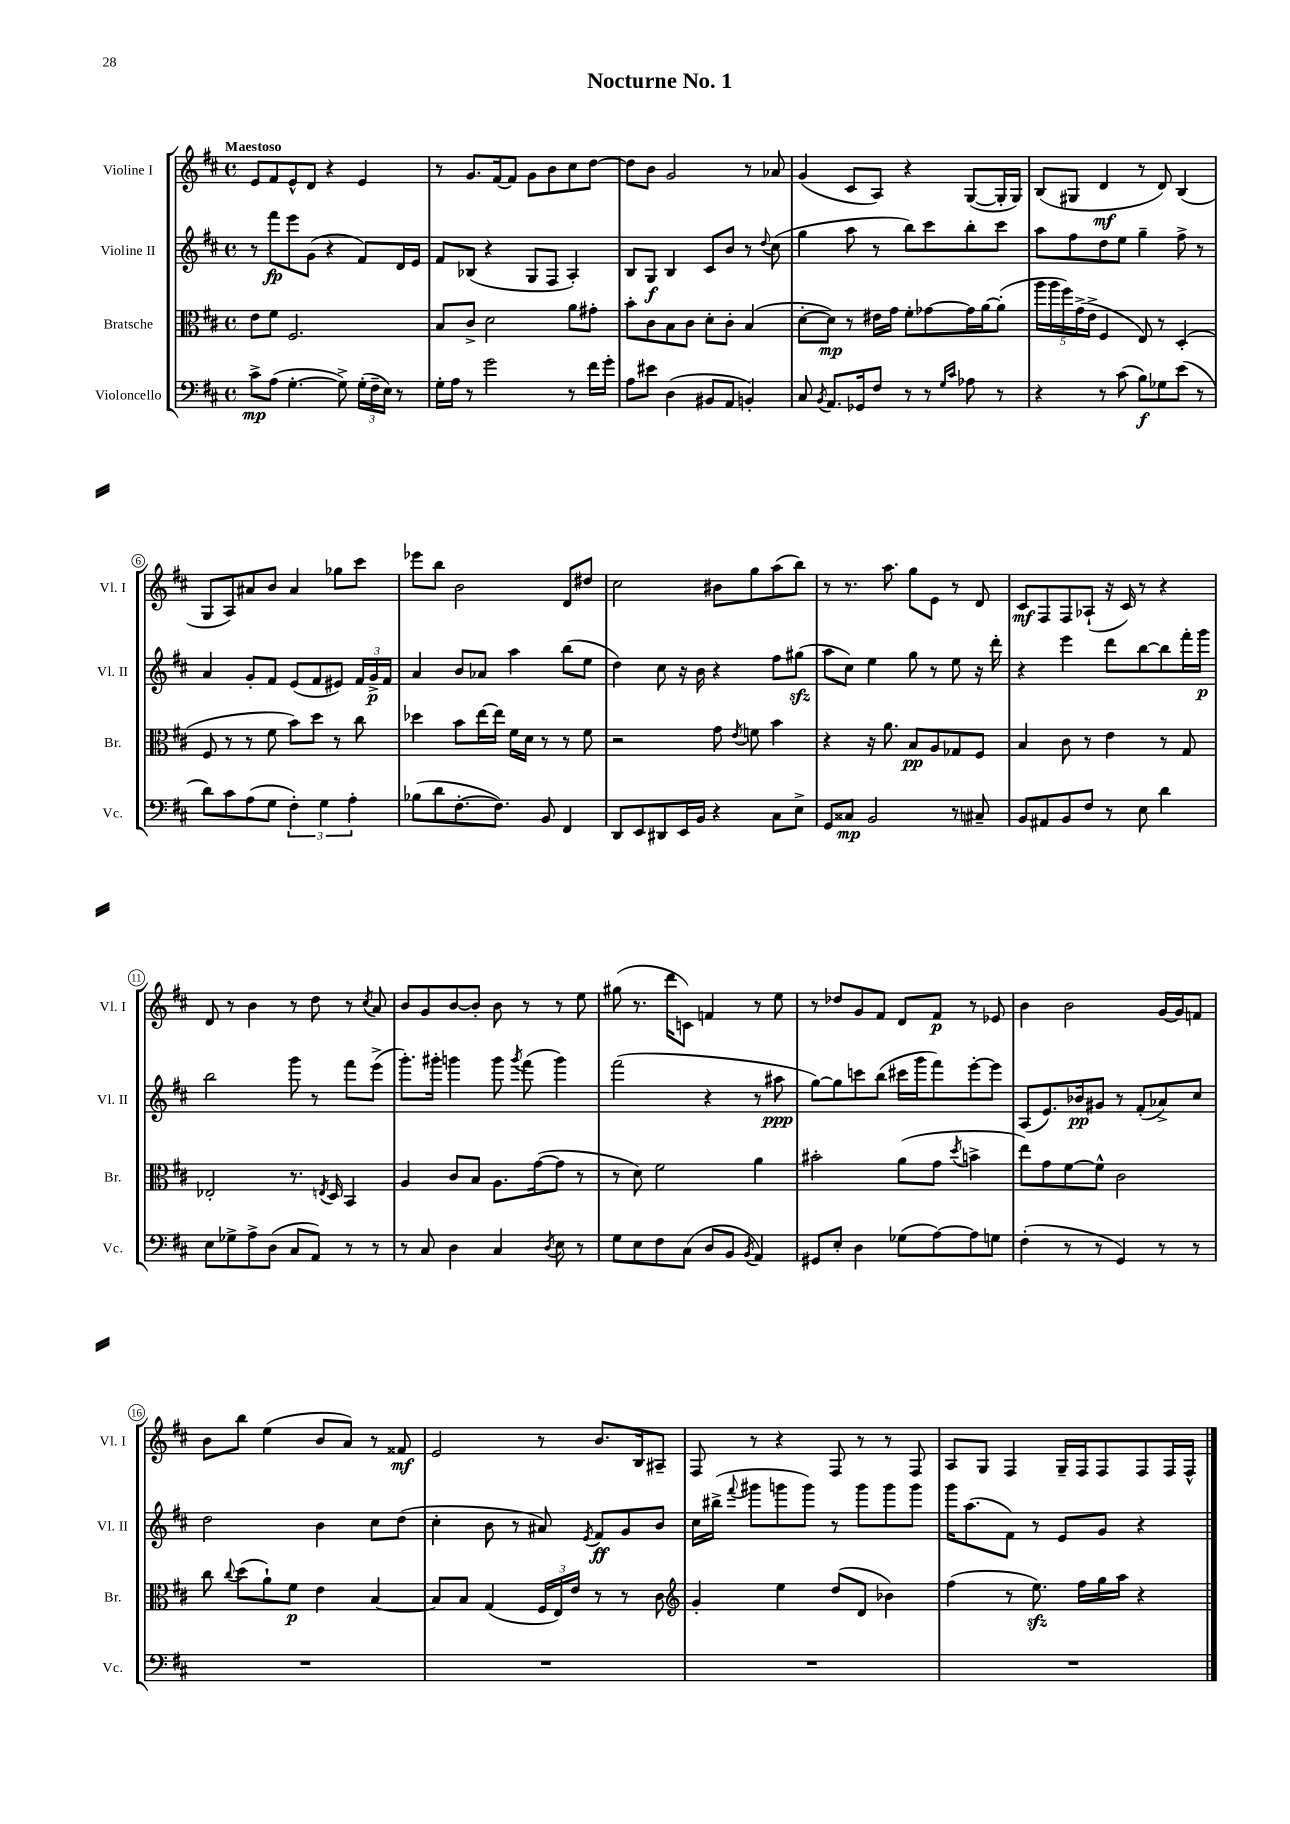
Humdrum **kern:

**kern	**dynam	**kern	**dynam	**kern	**dynam	**kern	**dynam
*part4	*part4	*part3	*part3	*part2	*part2	*part1	*part1
*staff4	*staff4	*staff3	*staff3	*staff2	*staff2	*staff1	*staff1
*I"Violoncello	*	*I"Bratsche	*	*I"Violine II	*	*I"Violine I	*
*I'Vc.	*	*I'Br.	*	*I'Vl. II	*	*I'Vl. I	*
*clefF4	*	*clefC3	*	*clefG2	*	*clefG2	*
*k[f#c#]	*	*k[f#c#]	*	*k[f#c#]	*	*k[f#c#]	*
*M4/4	*	*M4/4	*	*M4/4	*	*M4/4	*
*met(c)	*	*met(c)	*	*met(c)	*	*met(c)	*
=1	=1	=1	=1	=1	=1	=1	=1
!	!	!	!	!	!	!LO:TX:a:B:t=Maestoso	!
8c#^\L	mp	8e\L	.	8r	.	8e/L	.
(8A\J	.	8f#\J	.	8fff#\L	fp	8f#/	.
[4.G'\	.	2.F#/	.	8eee\	.	8e^^/	.
.	.	.	.	(8g\J	.	8d/J	.
.	.	.	.	4r	.	4r	.
8G^\])	.	.	.	.	.	.	.
(24G'\LL	.	.	.	8f#/L)	.	4e/	.
24F#~\	.	.	.	.	.	.	.
24E\JJ)	.	.	.	.	.	.	.
8r	.	.	.	16d/L	.	.	.
.	.	.	.	16e/JJ	.	.	.
=2	=2	=2	=2	=2	=2	=2	=2
16G'\LL	.	8B/L	.	8f#/L	.	8r	.
16A\JJ	.	.	.	.	.	.	.
8r	.	8c#^/J	.	(8B-X/J	.	8.g/L	.
2g\	.	2d\	.	4r	.	.	.
.	.	.	.	.	.	[16f#/k	.
.	.	.	.	.	.	8f#/J]	.
.	.	.	.	8G/L	.	8g\L	.
.	.	.	.	8F#/J	.	8b\	.
8r	.	8a\L	.	4A'/)	.	8cc#\	.
16f#\LL	.	8g#X'\J	.	.	.	[8dd\J	.
16g'\JJ	.	.	.	.	.	.	.
=3	=3	=3	=3	=3	=3	=3	=3
8A\L	.	8b'\L	.	8B/L	.	8dd\L]	.
8e#X\J	.	8c#\	.	8G/J	f	8b\J	.
(4D\	.	8B\	.	4B/	.	2g/	.
.	.	8c#\J	.	.	.	.	.
8BB#X/L	.	8d'\L	.	8c#/L	.	.	.
8AA/J	.	8c#'\J	.	8b/J	.	.	.
4BBn'/)	.	(4B/	.	8r	.	8r	.
.	.	.	.	8qqdd/	.	.	.
.	.	.	.	(8cc#\	.	8a-X/	.
=4	=4	=4	=4	=4	=4	=4	=4
8C#/	.	[8d'\L	.	4gg\	.	(4g/	.
8qBB/	.	.	.	.	.	.	.
8.AA/L	.	8d\J])	mp	.	.	.	.
.	.	8r	.	8aa\	.	8c#/L	.
16GG-X/k	.	.	.	.	.	.	.
8F#/J	.	16e#X\LL	.	8r	.	8A/J)	.
.	.	16g\JJ	.	.	.	.	.
8r	.	8f#'\L	.	8bb\L)	.	4r	.
8r	.	[8g-X\	.	8ccc#\	.	.	.
16qqG/LL	.	.	.	.	.	.	.
16qqc#/JJ	.	.	.	.	.	.	.
8A-X\	.	16g-\L]	.	8bb'\	.	([8G/L	.
.	.	[16a\J	.	.	.	.	.
8r	.	(8a'\J]	.	8ccc#\J	.	16G'/L]	.
.	.	.	.	.	.	16G/JJ)	.
=5	=5	=5	=5	=5	=5	=5	=5
4r	.	20aa\LL	.	8aa\L	.	(8B/L	.
.	.	20aa\	.	.	.	.	.
.	.	20ff#\)	.	.	.	.	.
.	.	.	.	8ff#\	.	8G#X/J	.
.	.	(20g^\	.	.	.	.	.
.	.	20e^\JJ	.	.	.	.	.
8r	.	4F#/	.	8dd\	.	4d/	mf
(8c#\	.	.	.	8ee\J	.	.	.
8B\L)	f	8E/)	.	4gg~\	.	8r	.
8G-X\	.	8r	.	.	.	8d/)	.
(8e\J	.	(4D'/	.	8ff#^\	.	(4B/	.
8r	.	.	.	8r	.	.	.
!!LO:LB:g=z
=6	=6	=6	=6	=6	=6	=6	=6
8d\L)	.	8F#/	.	4a/	.	8G/L	.
8c#\	.	8r	.	.	.	8A/)	.
(8A\	.	8r	.	8g'/L	.	8a#X/	.
8G\J	.	8f#\	.	8f#/J	.	8b/J	.
6F#'\)	.	8b\L)	.	(8e/L	.	4a#/	.
.	.	8dd\J	.	8f#/	.	.	.
6G\	.	.	.	.	.	.	.
.	.	8r	.	8e#X/J)	.	8gg-X\L	.
6A'\	.	.	.	.	.	.	.
.	.	8cc#\	.	24f#/LL	.	8ccc#\J	.
.	.	.	.	24g^/	p	.	.
.	.	.	.	24f#/JJ	.	.	.
=7	=7	=7	=7	=7	=7	=7	=7
(8B-X\L	.	4dd-X\	.	4a/	.	8eee-X\L	.
8d\	.	.	.	.	.	8bb\J	.
[8.F#'\	.	8b\L	.	8b/L	.	2b\	.
.	.	[16ee\L	.	8a-X/J	.	.	.
8.F#\J])	.	16ee\JJ]	.	.	.	.	.
.	.	16f#\LL	.	4aa\	.	.	.
.	.	16d\JJ	.	.	.	.	.
8BB/	.	8r	.	.	.	.	.
4FF#/	.	8r	.	(8bb\L	.	8d/L	.
.	.	8f#\	.	8ee\J	.	8dd#X/J	.
=8	=8	=8	=8	=8	=8	=8	=8
8DD/L	.	2r	.	4dd\)	.	2cc#\	.
8EE/	.	.	.	.	.	.	.
8DD#X/	.	.	.	8cc#\	.	.	.
16EE/L	.	.	.	16r	.	.	.
16BB/JJ	.	.	.	16b\	.	.	.
4r	.	8g\	.	4r	.	8b#X\L	.
.	.	8qe/	.	.	.	.	.
.	.	8fn\	.	.	.	8gg\	.
8C#\L	.	4b\	.	8ff#\L	.	(8aa\	.
8E^\J	.	.	.	(8gg#Xzz\J	.	8bb\J)	.
=9	=9	=9	=9	=9	=9	=9	=9
8GG/L	.	4r	.	8aa\L	.	8r	.
8C##X/J	mp	.	.	8cc#\J)	.	8.r	.
2BB/	.	16r	.	4ee\	.	.	.
.	.	8.a\	.	.	.	8.aa\	.
.	.	8B/L	pp	8gg\	.	8gg\L	.
.	.	8A/	.	8r	.	8e\J	.
8r	.	8G-X/	.	8ee\	.	8r	.
8C#X~/	.	8F#/J	.	16r	.	8d/	.
.	.	.	.	16ddd'\	.	.	.
=10	=10	=10	=10	=10	=10	=10	=10
8BB/L	.	4B/	.	4r	.	8c#/L	mf
8AA#X/	.	.	.	.	.	8F#/	.
8BB/	.	8c#\	.	4eee\	.	8F#/	.
8F#/J	.	8r	.	.	.	(8A-X`/J	.
8r	.	4e\	.	8ddd\L	.	16r	.
.	.	.	.	.	.	16c#/)	.
8E\	.	.	.	[8bb\	.	8r	.
4d\	.	8r	.	8bb\]	.	4r	.
.	.	8G/	.	16fff#'\L	.	.	.
.	.	.	.	16ggg\JJ	p	.	.
!!LO:LB:g=z
=11	=11	=11	=11	=11	=11	=11	=11
8E\L	.	2E-X'/	.	2bb\	.	8d/	.
8G-X^\	.	.	.	.	.	8r	.
8A^\	.	.	.	.	.	4b\	.
(8D\J	.	.	.	.	.	.	.
8C#/L	.	8.r	.	8ggg\	.	8r	.
8AA/J)	.	.	.	8r	.	8dd\	.
.	.	8qEn/	.	.	.	.	.
.	.	16D/	.	.	.	.	.
8r	.	4BB/	.	8fff#\L	.	8r	.
.	.	.	.	.	.	8qcc#/	.
8r	.	.	.	(8eee^\J	.	8a/	.
=12	=12	=12	=12	=12	=12	=12	=12
8r	.	4A/	.	8.ggg'\L)	.	8b/L	.
8C#/	.	.	.	.	.	8g/	.
.	.	.	.	16ggg#X'\Jk	.	.	.
4D\	.	8c#/L	.	4gggn\	.	[8b/	.
.	.	8B/J	.	.	.	8b'/J]	.
4C#/	.	8.A\L	.	8ggg\	.	8b\	.
.	.	.	.	8qggg/	.	.	.
.	.	.	.	(8fff#\	.	8r	.
.	.	([16g\k	.	.	.	.	.
8qD/	.	.	.	.	.	.	.
8E\	.	8g\J]	.	4ggg\)	.	8r	.
8r	.	8r	.	.	.	8ee\	.
=13	=13	=13	=13	=13	=13	=13	=13
8G\L	.	8r	.	(2fff#\	.	(8gg#X\	.
8E\	.	8d\)	.	.	.	8.r	.
8F#\	.	2f#\	.	.	.	.	.
.	.	.	.	.	.	16ddd\KL	.
(8C#\J	.	.	.	.	.	8cn\J)	.
8D/L	.	.	.	4r	.	4fn/	.
8BB/J	.	.	.	.	.	.	.
8qBB/	.	.	.	.	.	.	.
4AA/)	.	4a\	.	8r	.	8r	.
.	.	.	.	8aa#X\	ppp	8ee\	.
=14	=14	=14	=14	=14	=14	=14	=14
8GG#X/L	.	2b#X'\	.	[8gg\L)	.	8r	.
8E'/J	.	.	.	8gg\]	.	8dd-X/L	.
4D\	.	.	.	8cccn\	.	8g/	.
.	.	.	.	(8bb\J	.	8f#/J	.
(8G-X\L	.	(8a\L	.	16ccc#X\LL	.	8d/L	.
.	.	.	.	16ggg\J	.	.	.
[8A\)	.	8g\J	.	8fff#\)	.	8f#/J	p
.	.	8qdd/	.	.	.	.	.
8A\]	.	4bn^\	.	[8eee'\	.	8r	.
8Gn\J	.	.	.	8eee\J]	.	8e-X/	.
=15	=15	=15	=15	=15	=15	=15	=15
(4F#'\	.	8ee\L)	.	(8A/L	.	4b\	.
.	.	8g\	.	8.e/)	.	.	.
8r	.	[8f#\	.	.	.	2b\	.
.	.	.	.	16b-X/k	pp	.	.
8r	.	8f#^^\J]	.	8g#X/J	.	.	.
4GG/)	.	2c#\	.	8r	.	.	.
.	.	.	.	(8f#'/L	.	.	.
8r	.	.	.	8a-X^/)	.	[16g/LL	.
.	.	.	.	.	.	16g/J]	.
8r	.	.	.	8cc#/J	.	8fn/J	.
!!LO:LB:g=z
=16	=16	=16	=16	=16	=16	=16	=16
1r	.	8cc#\	.	2dd\	.	8b\L	.
.	.	8qqcc#/	.	.	.	.	.
.	.	(8dd\L	.	.	.	8bb\J	.
.	.	8a`\)	.	.	.	(4ee\	.
.	.	8f#\J	p	.	.	.	.
.	.	4e\	.	4b\	.	8b/L	.
.	.	.	.	.	.	8a/J)	.
.	.	[4B/	.	8cc#\L	.	8r	.
.	.	.	.	(8dd\J	.	8f##X/	mf
=17	=17	=17	=17	=17	=17	=17	=17
1r	.	8B/L]	.	4cc#'\	.	2e/	.
.	.	8B/J	.	.	.	.	.
.	.	(4G/	.	8b\	.	.	.
.	.	.	.	8r	.	.	.
.	.	24F#/LL	.	8a#X/)	.	8r	.
.	.	24E/)	.	.	.	.	.
.	.	24e/JJ	.	.	.	.	.
.	.	.	.	8qe/	.	.	.
.	.	8r	.	8f#/L	ff	8.b/L	.
.	.	8r	.	8g/	.	.	.
.	.	.	.	.	.	16B/k	.
.	.	8c#\	.	8b/J	.	8A#X~/J	.
=18	=18	=18	=18	=18	=18	=18	=18
*	*	*clefG2	*	*	*	*	*
1r	.	4g'/	.	16cc#\LL	.	8F#/	.
.	.	.	.	(16bb#X^\JJ	.	.	.
.	.	.	.	8qqfff#/	.	.	.
.	.	.	.	8ggg#X\L	.	8r	.
.	.	4ee\	.	8gggn\	.	4r	.
.	.	.	.	8ggg\J)	.	.	.
.	.	(8dd/L	.	8r	.	8F#/	.
.	.	8d/J	.	8ggg\L	.	8r	.
.	.	4b-X\)	.	8ggg\	.	8r	.
.	.	.	.	8ggg\J	.	8F#/	.
=19	=19	=19	=19	=19	=19	=19	=19
1r	.	(4ff#\	.	16ggg\KL	.	8A/L	.
.	.	.	.	(8.aa\	.	.	.
.	.	.	.	.	.	8G/J	.
.	.	8r	.	8f#\J)	.	4F#/	.
.	.	8.eezz\)	.	8r	.	.	.
.	.	.	.	8e/L	.	16G~/LL	.
.	.	16ff#\LL	.	.	.	16F#/J	.
.	.	16gg\	.	8g/J	.	8F#/	.
.	.	16aa\JJ	.	.	.	.	.
.	.	4r	.	4r	.	8F#/	.
.	.	.	.	.	.	16F#/L	.
.	.	.	.	.	.	16F#^^/JJ	.
==	==	==	==	==	==	==	==
*-	*-	*-	*-	*-	*-	*-	*-
